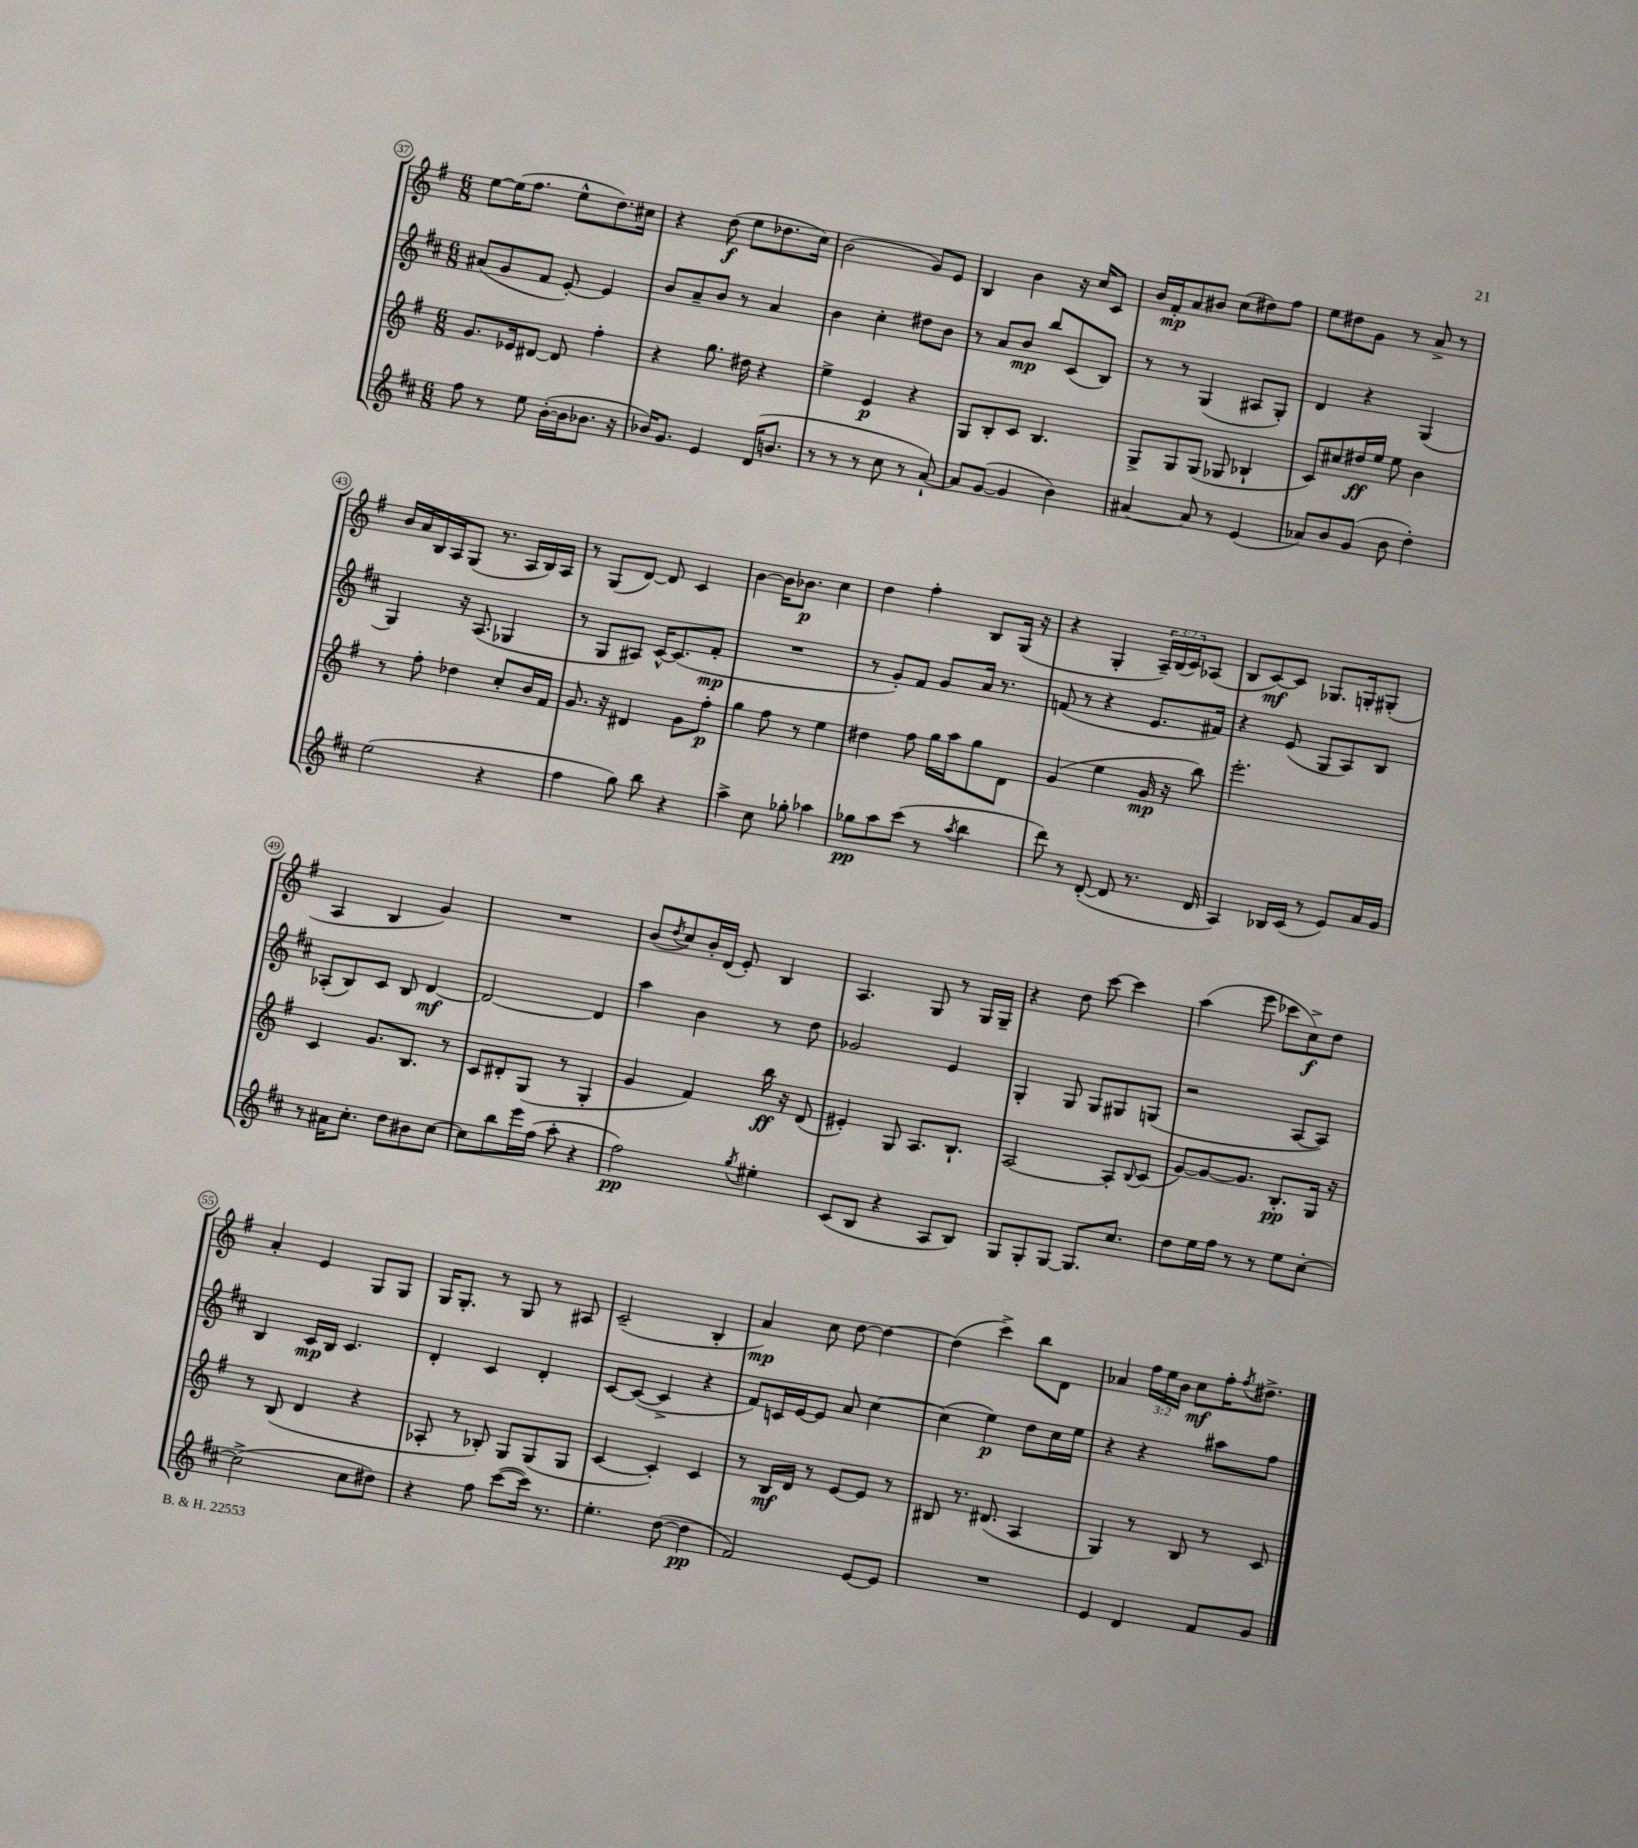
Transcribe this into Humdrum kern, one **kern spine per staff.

**kern	**kern	**kern	**kern
*staff4	*staff3	*staff2	*staff1
*clefG2	*clefG2	*clefG2	*clefG2
*k[f#c#]	*k[f#]	*k[f#c#]	*k[f#]
*M6/8	*M6/8	*M6/8	*M6/8
8ff#	8.g	(8a#	[8ee
8r	.	8g	(16ee]
.	16e-	.	8.ff#
8ee	[8d#	8f#	.
([16b'	8d#]	[8e')	8ee^^
16b]	.	.	.
8.b-	4ff#'	4e]	8.dd)
16r	.	.	16cc#
=	=	=	=
16b-)	4r	8b	4r
8.g	.	.	.
.	.	8a~	.
4e	8.gg	8b	(8dd
.	.	8r	8ee
.	16dd#	.	.
(16d	4r	4a	8.dd-
8.b	.	.	.
.	.	.	16cc)
=	=	=	=
8r	4ee^	4b	(2b
8r	.	.	.
8r	4e	4cc#'	.
8cc#	.	.	.
8r	4r	8dd#	8g)
[8a`)	.	8b	8e
=	=	=	=
8a]	8G	8r	4B
([8g	8B'	8a	.
4g]	8c	8b	4b
.	4.B	8bb	.
4b)	.	(8c#	16r
.	.	.	16cc
.	.	8B)	8c
=	=	=	=
[4a#	8G^	8r	16b
.	.	.	16f#'
.	8G	8r	8a
8a#]	(8G	(4G	8b#
8r	8G-	.	(8cc
(4e	4B-`	8A#	8dd#)
.	.	8G')	8ff#
=	=	=	=
8a-)	8c)	4d	8ee
8b	8cc#	.	8dd#
(8g	16dd#	4r	8g
.	16ee	.	.
8b	8ee	.	8r
4dd')	4b	(4G	8a^
.	.	.	8r
=	=	=	=
(2ee	8r	4G)	16b
.	.	.	16a
.	8ff#'	.	16B
.	.	.	16A
.	4dd-	16r	(8G
.	.	(8.A	.
.	.	.	8.r
4r	8cc'	4G-	.
.	.	.	16A
.	16b	.	16B)
.	16f#	.	16A
=	=	=	=
4ff#	8.g	8r	8r
.	.	8G	(8G
.	16r	.	.
8gg)	4d#	8A#)	[8d)
8bb	.	[16c#^^	8d]
.	.	(8.c#]	.
4r	8g	.	4c
.	8ff#'	8f#'	.
=	=	=	=
4aa^	4gg	2.r	[4b
8cc#	8ff#	.	16b]
.	.	.	8.b-
8gg-'	8r	.	.
4aa-	4ee	.	4cc
=	=	=	=
8gg-	4dd#	8r	4dd
8aa	.	8g')	.
(8ccc#	8ff#	8f#	4ff#'
8r	16gg	8g	.
.	16aa	.	.
8qaa	.	.	.
4bb	8gg	16a	8B
.	.	8.r	.
.	8d	.	(16G
.	.	.	16r
=	=	=	=
8ddd)	(4g	(8f	4r
8r	.	8r	.
([8d'	4ee	4r	4G'
8d]	.	.	.
8.r	16g	8.e	24A~)
.	.	.	(24B
.	16r	.	.
.	.	.	24c)
.	8bb)	.	(8A-
16d	.	16f#)	.
=	=	=	=
4A)	2.eee'	4r	8B
.	.	.	[8c)
16B-	.	(8e	8c]
(16c#	.	.	.
8r	.	8G	8.G-
8e)	.	8A)	.
.	.	.	16G'
16a	.	8B	(8G#'
16g	.	.	.
=	=	=	=
8r	4c	(8A-'	4A
16a#	.	8B)	.
8.cc#'	.	.	.
.	8.g	8c#	4B
8dd	.	8B	.
.	8.B	.	.
8b#	.	[4d	4g)
[8cc#	8r	.	.
=	=	=	=
8cc#]	8c	2d_	2.r
8bb	8d#'	.	.
16eee	(8G	.	.
(16ff#	.	.	.
8aa'	8r	.	.
4r	4G'	4d]	.
=	=	=	=
2ff#)	4g	4aa	(8b
.	.	.	8qdd
.	.	.	8cc)
.	4f#)	4b	16b'
.	.	.	(16d
.	.	.	8e')
8qgg	.	.	.
4ee#'	16bb	8r	4B
.	16r	.	.
.	(8d	8dd	.
=	=	=	=
(8c#	4e#')	2g-	4.A
8B	.	.	.
4r	8G	.	.
.	8.A	.	8G
8A	.	4e	8r
.	8.B`	.	.
8B)	.	.	16G
.	.	.	16G~
=	=	=	=
8G	[2A	4G'	4r
8G'	.	.	.
[8G	.	8G	8dd
8.G]	.	8G	[8ccc
.	8A']	8G#	4ccc]
8.cc#	.	.	.
.	8qqB	.	.
.	(8c	(8G	.
=	=	=	=
8dd	[8g)	2r	(4aa
16ee	8g_	.	.
16ff#	.	.	.
8r	8.g]	.	8eee
8r	.	.	8ccc-
.	8.B'	.	.
8ee	.	[8A	8cc^)
[8cc#'	16G	8A])	8dd
.	16r	.	.
=	=	=	=
(2cc#^]	8r	4B	4a'
.	(8B	.	.
.	4d	16c#	4e
.	.	16B	.
.	.	4.c#	.
8cc#	4r	.	8G
8dd#)	.	.	8G
=	=	=	=
4r	8A-'	4d'	16G
.	.	.	8.G'
.	8r	.	.
8ff#	8B-')	4c#	8r
([8ccc#	8G	.	8G
16ccc#])	(8G	4d'	8r
8.r	.	.	.
.	8G	.	8A#
=	=	=	=
4.ee'	[4c	[8c#	(2c~
.	.	(8c#_	.
.	4c'])	4c#^]	.
([8dd	.	.	.
4dd]	4c	4r	4B'
=	=	=	=
2f#)	8r	8f#)	4a)
.	16B	16c	.
.	16d	[16e	.
.	8r	8e]	8cc
.	[8e	8a	[8dd
[8e	8e]	[4cc#	4dd_
8e]	8r	.	.
=	=	=	=
2.r	8B#	(4cc#]	(4dd]
.	8.r	.	.
.	.	4ee)	4ccc^)
.	(8.d#	.	.
.	4A	8dd	8bb
.	.	16cc#	8d
.	.	16ee	.
=	=	=	=
4e	4G)	4r	4a-
4d	8r	4r	24ff#
.	.	.	24ee
.	.	.	24b
.	8B	.	8cc
8f#	8r	8aa#	16ff#'
.	.	.	8qff#
.	.	.	8.dd#^
8g	8c	8ff#	.
==	==	==	==
*-	*-	*-	*-
